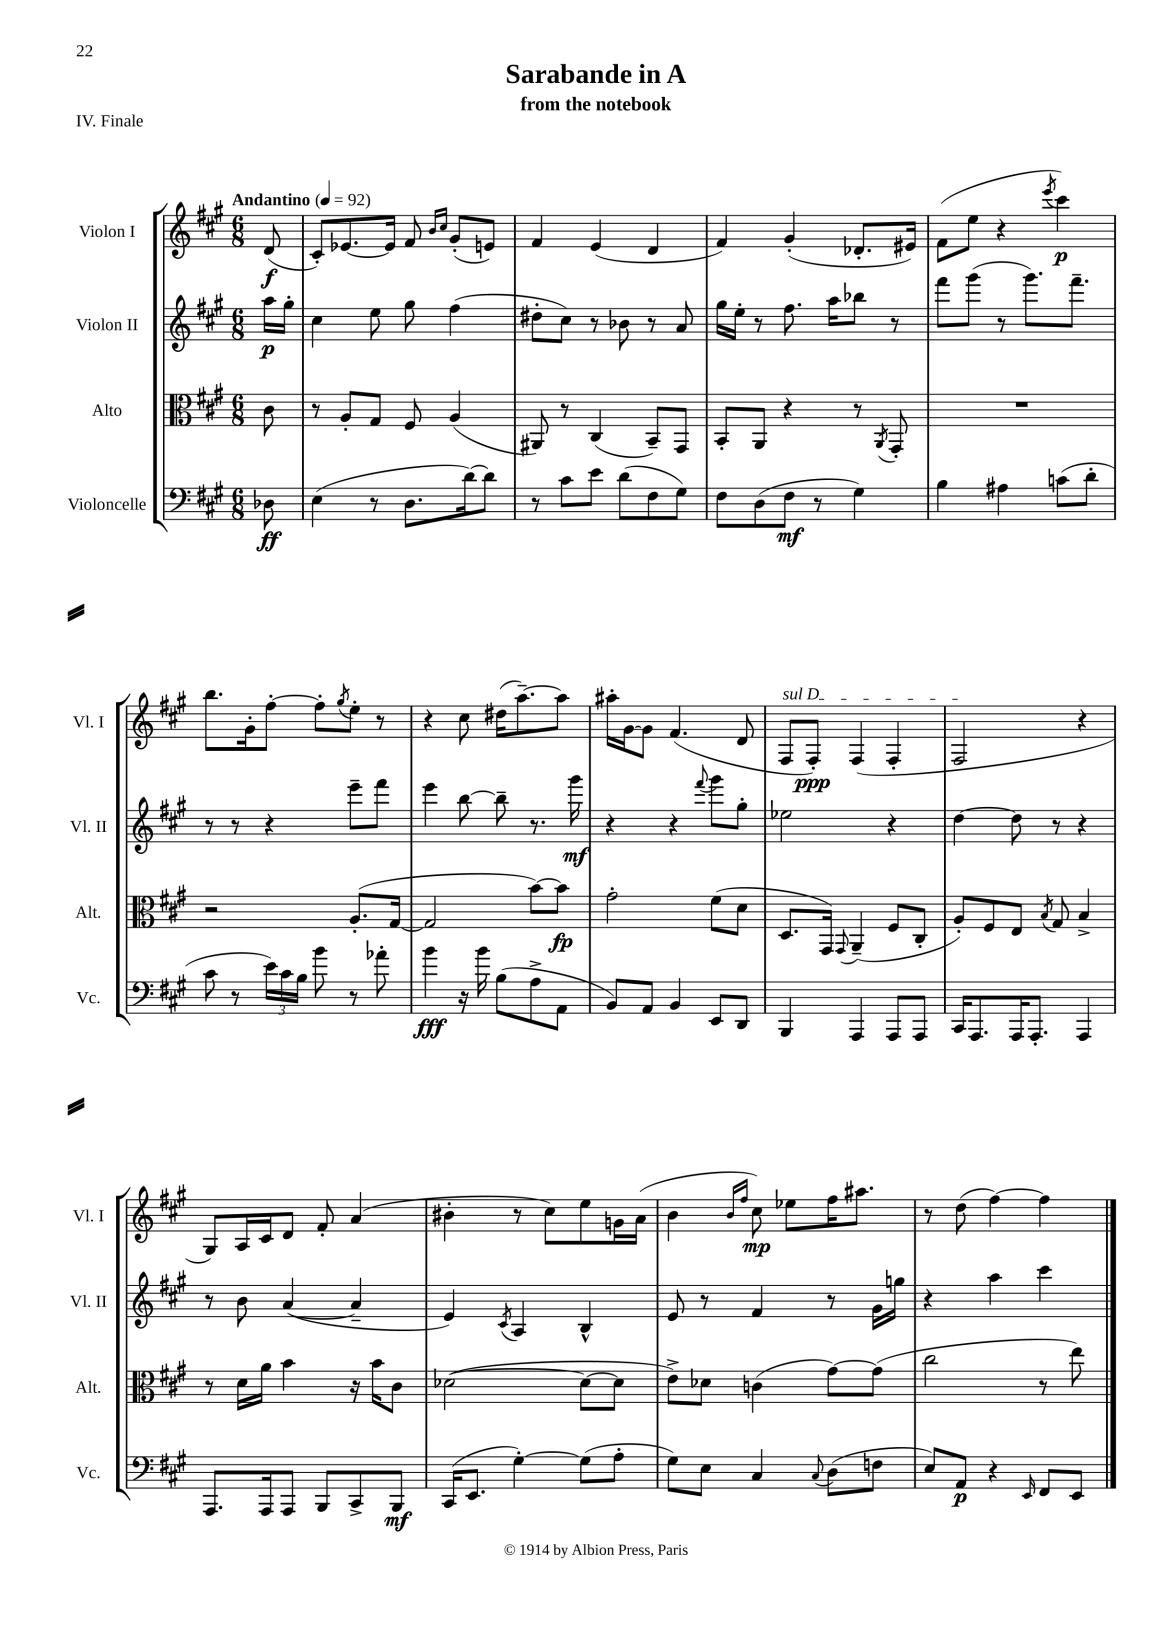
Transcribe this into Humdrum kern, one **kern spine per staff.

**kern	**dynam	**kern	**dynam	**kern	**dynam	**kern	**dynam
*part4	*part4	*part3	*part3	*part2	*part2	*part1	*part1
*staff4	*staff4	*staff3	*staff3	*staff2	*staff2	*staff1	*staff1
*I"Violoncelle	*	*I"Alto	*	*I"Violon II	*	*I"Violon I	*
*I'Vc.	*	*I'Alt.	*	*I'Vl. II	*	*I'Vl. I	*
*clefF4	*	*clefC3	*	*clefG2	*	*clefG2	*
*k[f#c#g#]	*	*k[f#c#g#]	*	*k[f#c#g#]	*	*k[f#c#g#]	*
*M6/8	*	*M6/8	*	*M6/8	*	*M6/8	*
*MM92	*	*MM92	*	*MM92	*	*MM92	*
=	=	=	=	=	=	=	=
!	!	!	!	!	!	!LO:TX:a:B:t=Andantino	!
8D-X\	ff	8c#\	.	16aa\LL	p	(8d/	f
.	.	.	.	16gg#'\JJ	.	.	.
=1	=1	=1	=1	=1	=1	=1	=1
(4E\	.	8r	.	4cc#\	.	8c#'/L)	.
.	.	8A'/L	.	.	.	[8.e-X/	.
8r	.	8G#/J	.	8ee\	.	.	.
.	.	.	.	.	.	16e-/Jk]	.
8.D\L	.	8F#/	.	8gg#\	.	8f#/	.
.	.	.	.	.	.	16qqb/LL	.
.	.	.	.	.	.	16qqcc#/JJ	.
.	.	(4A/	.	(4ff#\	.	(8g#'/L	.
[16d\k)	.	.	.	.	.	.	.
8d\J]	.	.	.	.	.	8en/J)	.
=2	=2	=2	=2	=2	=2	=2	=2
8r	.	8AA#X/)	.	8dd#X'\L	.	4f#/	.
8c#\L	.	8r	.	8cc#\J)	.	.	.
8e\J	.	(4C#/	.	8r	.	(4e/	.
(8d\L	.	.	.	8b-X\	.	.	.
8F#\	.	8BB~/L)	.	8r	.	4d/	.
8G#\J)	.	8GG#/J	.	8a/	.	.	.
=3	=3	=3	=3	=3	=3	=3	=3
8F#\L	.	8BB'/L	.	16gg#\LL	.	4f#/)	.
.	.	.	.	16ee'\JJ	.	.	.
(8D\	.	8AA/J	.	8r	.	.	.
8F#\J	mf	4r	.	8.ff#\	.	(4g#'/	.
8r	.	.	.	.	.	.	.
.	.	.	.	16aa\KL	.	.	.
4G#\)	.	8r	.	8bb-X\J	.	8.d-X'/L	.
.	.	8qAA/	.	.	.	.	.
.	.	8GG#'/	.	8r	.	.	.
.	.	.	.	.	.	16e#X/Jk)	.
=4	=4	=4	=4	=4	=4	=4	=4
4B\	.	2.r	.	8fff#\L	.	(8f#\L	.
.	.	.	.	(8ggg#\J	.	8ee\J	.
4A#X\	.	.	.	8r	.	4r	.
.	.	.	.	8.ggg#\L)	.	.	.
.	.	.	.	.	.	8qeee/	.
(8cn\L	.	.	.	.	.	4ccc#\)	p
.	.	.	.	8.fff#~\J	.	.	.
8d'\J	.	.	.	.	.	.	.
!!LO:LB:g=z
=5	=5	=5	=5	=5	=5	=5	=5
8c#\	.	2r	.	8r	.	8.bb\L	.
8r	.	.	.	8r	.	.	.
.	.	.	.	.	.	16g#'\k	.
24e\LL)	.	.	.	4r	.	[8ff#'\J	.
24c#\	.	.	.	.	.	.	.
24B\JJ	.	.	.	.	.	.	.
8b\	.	.	.	.	.	8ff#'\L]	.
.	.	.	.	.	.	8qgg#/	.
8r	.	(8.A'/L	.	8eee~\L	.	8ee'\J	.
8a-X'\	.	.	.	8fff#\J	.	8r	.
.	.	[16G#/Jk	.	.	.	.	.
=6	=6	=6	=6	=6	=6	=6	=6
4b\	fff	2G#/]	.	4eee\	.	4r	.
16r	.	.	.	[8bb\	.	8cc#\	.
16b\	.	.	.	.	.	.	.
(8B\L	.	.	.	8bb~\]	.	(16dd#X\KL	.
.	.	.	.	.	.	[8.aa~\)	.
8A^\	.	[8b\L)	.	8.r	.	.	.
8AA\J	.	8b\J]	fp	.	.	8aa\J]	.
.	.	.	.	16ggg#\	mf	.	.
=7	=7	=7	=7	=7	=7	=7	=7
8BB/L)	.	2g#'\	.	4r	.	16aa#X'\LL	.
.	.	.	.	.	.	[16g#\J	.
8AA/J	.	.	.	.	.	8g#\J]	.
4BB/	.	.	.	4r	.	(4.f#/	.
.	.	.	.	8qqfff#/	.	.	.
8EE/L	.	(8f#\L	.	8ggg#\L	.	.	.
8DD/J	.	8d\J	.	8gg#'\J	.	8d/	.
=8	=8	=8	=8	=8	=8	=8	=8
!	!	!	!	!	!	!LO:TX:a:i:t=sul D	!
4BBB/	.	8.D/L	.	2ee-X\	.	8F#/L	.
.	.	.	.	.	.	8F#'/J)	ppp
.	.	16GG#/Jk)	.	.	.	.	.
.	.	8qqGG#/	.	.	.	.	.
4AAA/	.	(4AA~/	.	.	.	(4F#/	.
8AAA/L	.	8F#/L	.	4r	.	4F#'/	.
8AAA/J	.	8C#'/J	.	.	.	.	.
=9	=9	=9	=9	=9	=9	=9	=9
16CC#/KL	.	8A'/L)	.	[4dd\	.	2F#/	.
8.AAA/	.	.	.	.	.	.	.
.	.	8F#/	.	.	.	.	.
16AAA/K	.	8E/J	.	8dd\]	.	.	.
8.AAA'/J	.	.	.	.	.	.	.
.	.	8qB/	.	.	.	.	.
.	.	8G#/	.	8r	.	.	.
4AAA/	.	4B^/	.	4r	.	4r	.
!!LO:LB:g=z
=10	=10	=10	=10	=10	=10	=10	=10
8.AAA/L	.	8r	.	8r	.	8G#/L)	.
.	.	16d\LL	.	8b\	.	16A/L	.
16AAA/k	.	16a\JJ	.	.	.	16c#/J	.
8AAA/J	.	4b\	.	([4a/	.	8d/J	.
8BBB/L	.	.	.	.	.	8f#'/	.
8CC#^/	.	16r	.	4a~/]	.	(4a/	.
.	.	16b\KL	.	.	.	.	.
8BBB/J	mf	8c#\J	.	.	.	.	.
=11	=11	=11	=11	=11	=11	=11	=11
(16CC#/KL	.	([2d-X\	.	4e/)	.	4b#X'\	.
8.EE/J	.	.	.	.	.	.	.
.	.	.	.	8qc#/	.	.	.
[4G#'\)	.	.	.	4A/	.	8r	.
.	.	.	.	.	.	8cc#\L)	.
(8G#\L]	.	8d-\L_	.	4B^^/	.	8ee\	.
8A'\J	.	8d-\J]	.	.	.	16gn\L	.
.	.	.	.	.	.	(16a\JJ	.
=12	=12	=12	=12	=12	=12	=12	=12
8G#\L)	.	8e^\L)	.	8e/	.	4b\	.
8E\J	.	8d-X\J	.	8r	.	.	.
.	.	.	.	.	.	16qqb/LL	.
.	.	.	.	.	.	16qqff#/JJ	.
4C#/	.	(4cn\	.	4f#/	.	8cc#\)	mp
.	.	.	.	.	.	8ee-X\L	.
8qqC#/	.	.	.	.	.	.	.
(8D\L	.	[8g#\L)	.	8r	.	16ff#\K	.
.	.	.	.	.	.	8.aa#X\J	.
8Fn\J	.	(8g#\J]	.	16g#\LL	.	.	.
.	.	.	.	16ggn\JJ	.	.	.
=13	=13	=13	=13	=13	=13	=13	=13
8E/L)	.	2cc#\	.	4r	.	8r	.
8AA/J	p	.	.	.	.	(8dd\	.
4r	.	.	.	4aa\	.	[4ff#\)	.
16qqEE/	.	.	.	.	.	.	.
8FF#/L	.	8r	.	4ccc#\	.	4ff#\]	.
8EE/J	.	8ee\)	.	.	.	.	.
==	==	==	==	==	==	==	==
*-	*-	*-	*-	*-	*-	*-	*-
